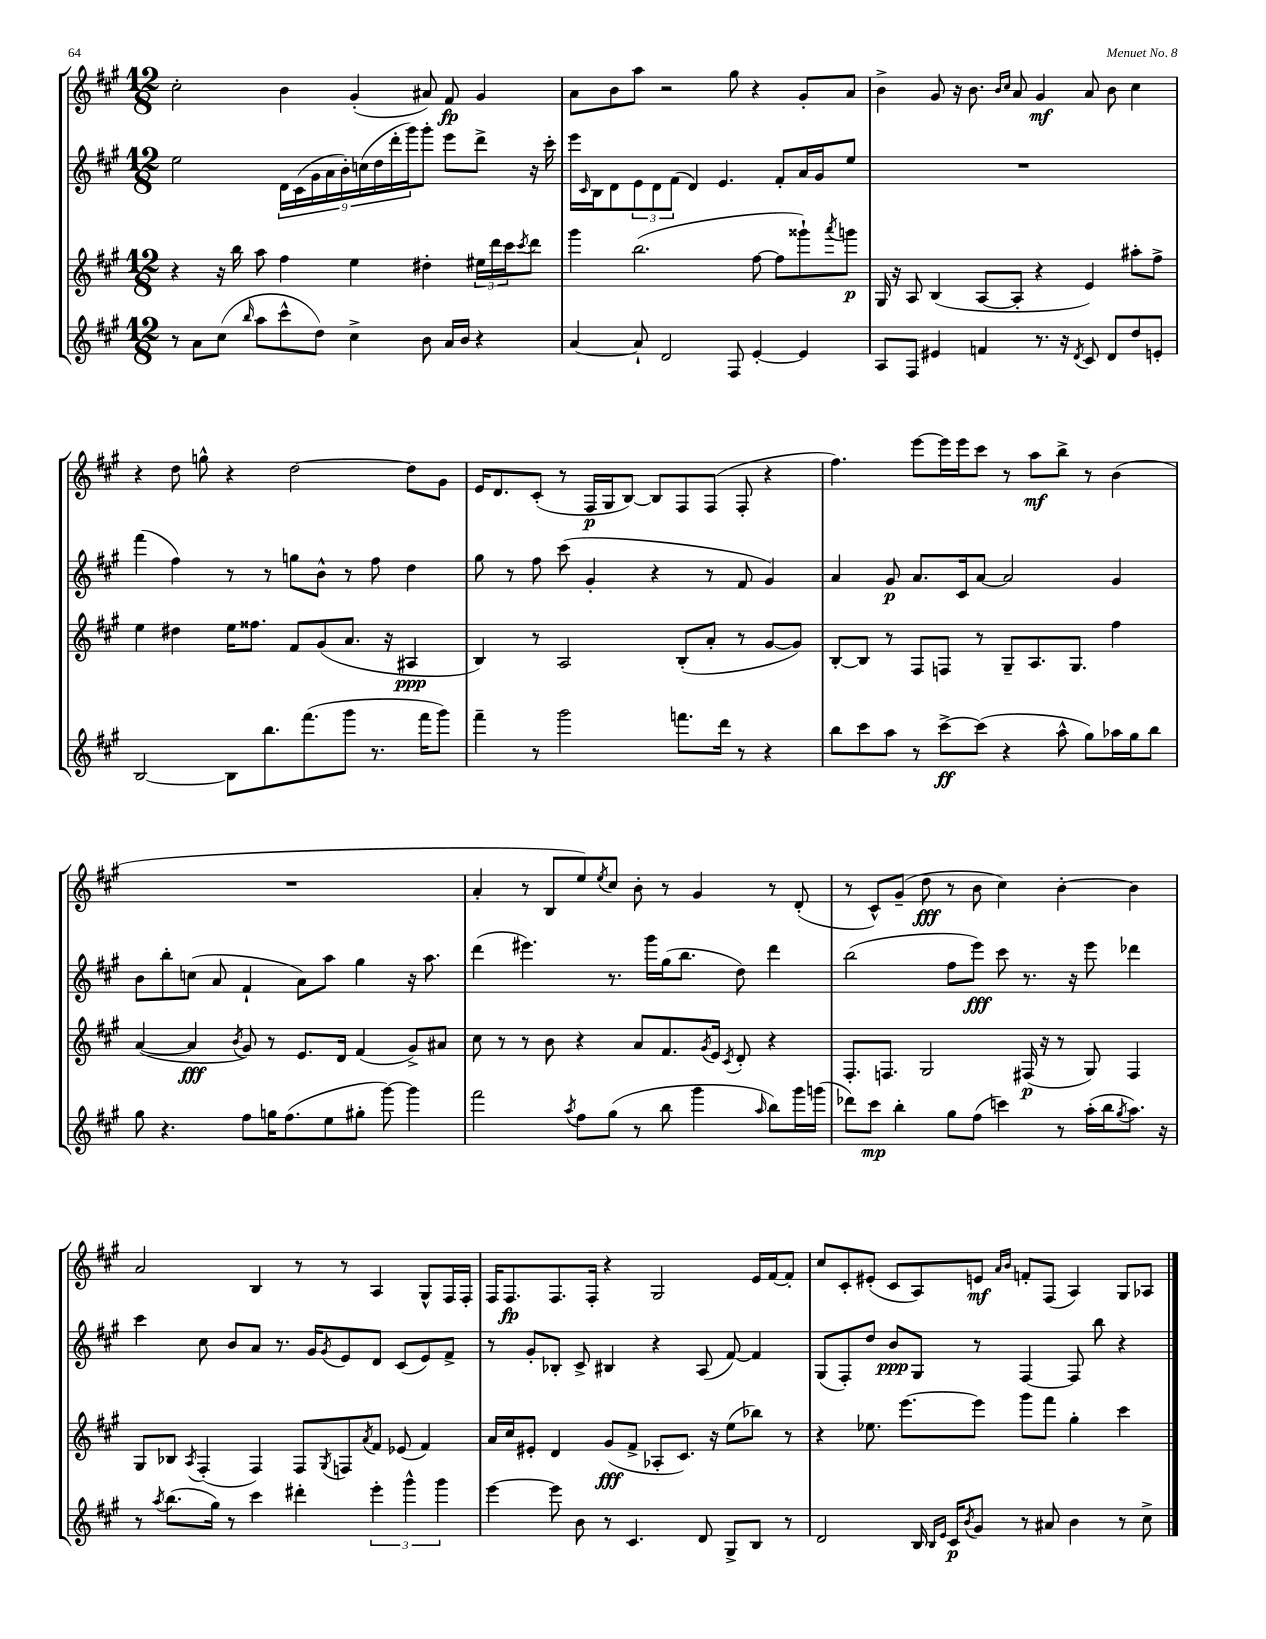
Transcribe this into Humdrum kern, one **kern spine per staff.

**kern	**dynam	**kern	**dynam	**kern	**dynam	**kern	**dynam
*part4	*part4	*part3	*part3	*part2	*part2	*part1	*part1
*staff4	*staff4	*staff3	*staff3	*staff2	*staff2	*staff1	*staff1
*clefG2	*	*clefG2	*	*clefG2	*	*clefG2	*
*k[f#c#g#]	*	*k[f#c#g#]	*	*k[f#c#g#]	*	*k[f#c#g#]	*
*M12/8	*	*M12/8	*	*M12/8	*	*M12/8	*
=138	=138	=138	=138	=138	=138	=138	=138
8r	.	4r	.	2ee\	.	2cc#'\	.
8a\L	.	.	.	.	.	.	.
(8cc#\J	.	16r	.	.	.	.	.
.	.	16bb\	.	.	.	.	.
16qqbb/	.	.	.	.	.	.	.
8aa\L	.	8aa\	.	.	.	.	.
8ccc#^^\	.	4ff#\	.	18d\LL	.	4b\	.
.	.	.	.	(18c#\	.	.	.
.	.	.	.	18g#\	.	.	.
8dd\J)	.	.	.	.	.	.	.
.	.	.	.	18a\	.	.	.
.	.	.	.	18b'\)	.	.	.
4cc#^\	.	4ee\	.	.	.	(4g#'/	.
.	.	.	.	(18ccn\	.	.	.
.	.	.	.	18dd\	.	.	.
.	.	.	.	18ddd'\	.	.	.
.	.	.	.	18ggg#\J)	.	.	.
8b\	.	4dd#X'\	.	8ggg#'\J	.	8a#X/)	.
16a/LL	.	.	.	8eee\L	.	8f#/	fp
16b/JJ	.	.	.	.	.	.	.
4r	.	24ee#X\LL	.	8ddd^\J	.	4g#/	.
.	.	24ddd\	.	.	.	.	.
.	.	24ccc#\J	.	.	.	.	.
.	.	8qccc#/	.	.	.	.	.
.	.	8ddd\J	.	16r	.	.	.
.	.	.	.	16ccc#'\	.	.	.
=139	=139	=139	=139	=139	=139	=139	=139
[4a/	.	4ggg#\	.	16eee\LL	.	8a\L	.
.	.	.	.	16qqc#/	.	.	.
.	.	.	.	16B\J	.	.	.
.	.	.	.	8d\	.	8b\	.
8a`/]	.	(2.bb\	.	12e\	.	8aa\J	.
.	.	.	.	12d\	.	.	.
2d/	.	.	.	.	.	2r	.
.	.	.	.	(12f#\J	.	.	.
.	.	.	.	4d/)	.	.	.
.	.	.	.	4.e/	.	.	.
8F#/	.	.	.	.	.	8gg#\	.
[4e'/	.	[8ff#\	.	.	.	4r	.
.	.	8ff#\L]	.	8f#'/L	.	.	.
4e/]	.	8ggg##X`\)	.	16a/L	.	8g#'/L	.
.	.	.	.	16g#/J	.	.	.
.	.	8qaaa/	.	.	.	.	.
.	.	8gggn\J	p	8ee/J	.	8a/J	.
=140	=140	=140	=140	=140	=140	=140	=140
8A/L	.	16G#/	.	1.r	.	4b^\	.
.	.	16r	.	.	.	.	.
8F#/J	.	8A/	.	.	.	.	.
4e#X/	.	(4B/	.	.	.	8g#/	.
.	.	.	.	.	.	16r	.
.	.	.	.	.	.	8.b\	.
4fn/	.	[8A/L	.	.	.	.	.
.	.	.	.	.	.	16qqb/LL	.
.	.	.	.	.	.	16qqcc#/JJ	.
.	.	8A'/J]	.	.	.	8a/	.
8.r	.	4r	.	.	.	4g#/	mf
16r	.	.	.	.	.	.	.
8qd/	.	.	.	.	.	.	.
8c#/	.	4e/)	.	.	.	8a/	.
8d/L	.	.	.	.	.	8b\	.
8dd/	.	8aa#X'\L	.	.	.	4cc#\	.
8en'/J	.	8ff#^\J	.	.	.	.	.
!!LO:LB:g=z
=141	=141	=141	=141	=141	=141	=141	=141
[2B/	.	4ee\	.	(4fff#\	.	4r	.
.	.	4dd#X\	.	4ff#\)	.	8dd\	.
.	.	.	.	.	.	8ggn^^\	.
8B\L]	.	16ee\KL	.	8r	.	4r	.
.	.	8.ff##X\J	.	.	.	.	.
8.bb\	.	.	.	8r	.	.	.
.	.	8f#/L	.	8ggn\L	.	[2dd\	.
(8.fff#\	.	.	.	.	.	.	.
.	.	(8g#/	.	8b^^\J	.	.	.
8ggg#\J	.	8.a/J	.	8r	.	.	.
8.r	.	.	.	8ff#\	.	.	.
.	.	16r	.	.	.	.	.
.	.	4A#X/	ppp	4dd\	.	8dd\L]	.
16fff#\KL	.	.	.	.	.	.	.
8ggg#\J)	.	.	.	.	.	8g#\J	.
=142	=142	=142	=142	=142	=142	=142	=142
4fff#~\	.	4B/)	.	8gg#\	.	16e/KL	.
.	.	.	.	.	.	8.d/	.
.	.	.	.	8r	.	.	.
8r	.	8r	.	8ff#\	.	(8c#'/J	.
2ggg#\	.	2A/	.	(8ccc#\	.	8r	.
.	.	.	.	4g#'/	.	16F#/LL	p
.	.	.	.	.	.	16G#/J	.
.	.	.	.	.	.	[8B/J)	.
.	.	.	.	4r	.	8B/L]	.
8.fffn\L	.	(8B'/L	.	.	.	8F#/	.
.	.	8a'/J	.	8r	.	(8F#/J	.
16ddd\Jk	.	.	.	.	.	.	.
8r	.	8r	.	8f#/	.	8F#'/	.
4r	.	[8g#/L	.	4g#/)	.	4r	.
.	.	8g#/J])	.	.	.	.	.
=143	=143	=143	=143	=143	=143	=143	=143
8bb\L	.	[8B'/L	.	4a/	.	4.ff#\)	.
8ccc#\	.	8B/J]	.	.	.	.	.
8aa\J	.	8r	.	8g#/	p	.	.
8r	.	8F#/L	.	8.a/L	.	[8eee\L	.
[8ccc#^\L	ff	8Fn/J	.	.	.	16eee\L]	.
.	.	.	.	16c#/k	.	16eee\J	.
(8ccc#\J]	.	8r	.	[8a/J	.	8ccc#\J	.
4r	.	8G#~/L	.	2a/]	.	8r	.
.	.	8.A/	.	.	.	8aa\L	mf
8aa^^\	.	.	.	.	.	8bb^\J	.
.	.	8.G#/J	.	.	.	.	.
8gg#\L)	.	.	.	.	.	8r	.
16aa-X\L	.	4ff#\	.	4g#/	.	(4b\	.
16gg#\J	.	.	.	.	.	.	.
8bb\J	.	.	.	.	.	.	.
!!LO:LB:g=z
=144	=144	=144	=144	=144	=144	=144	=144
8gg#\	.	([4a/	.	8b\L	.	1.r	.
4.r	.	.	.	8bb'\	.	.	.
.	.	4a/]	fff	(8ccn\J	.	.	.
.	.	.	.	8a/	.	.	.
.	.	8qb/	.	.	.	.	.
8ff#\L	.	8g#/)	.	4f#`/	.	.	.
16ggn\K	.	8r	.	.	.	.	.
(8.ff#\	.	.	.	.	.	.	.
.	.	8.e/L	.	8a\L)	.	.	.
8ee\	.	.	.	8aa\J	.	.	.
.	.	16d/Jk	.	.	.	.	.
8gg#X'\J	.	(4f#/	.	4gg#\	.	.	.
[8ggg#\)	.	.	.	.	.	.	.
4ggg#\]	.	8g#^/L)	.	16r	.	.	.
.	.	.	.	8.aa\	.	.	.
.	.	8a#X/J	.	.	.	.	.
=145	=145	=145	=145	=145	=145	=145	=145
2fff#\	.	8cc#\	.	(4ddd\	.	4a'/	.
.	.	8r	.	.	.	.	.
.	.	8r	.	4.eee#X\)	.	8r	.
.	.	8b\	.	.	.	8B/L	.
8qaa/	.	.	.	.	.	.	.
8ff#\L	.	4r	.	.	.	8ee/)	.
.	.	.	.	.	.	8qee/	.
(8gg#\J	.	.	.	8.r	.	8cc#/J	.
8r	.	8a/L	.	.	.	8b'\	.
.	.	.	.	16ggg#\LL	.	.	.
8bb\	.	8.f#/	.	(16gg#\J	.	8r	.
.	.	.	.	8.bb\J	.	.	.
4ggg#\	.	.	.	.	.	4g#/	.
.	.	8qg#/	.	.	.	.	.
.	.	16e/Jk	.	.	.	.	.
.	.	8qc#/	.	.	.	.	.
.	.	8d'/	.	8dd\)	.	.	.
16qqaa/	.	.	.	.	.	.	.
8bb\L)	.	4r	.	4ddd\	.	8r	.
16ggg#\L	.	.	.	.	.	(8d'/	.
(16gggn\JJ	.	.	.	.	.	.	.
=146	=146	=146	=146	=146	=146	=146	=146
8ddd-X\L)	.	8.F#'/L	.	(2bb\	.	8r	.
8ccc#\J	mp	.	.	.	.	8c#^^/L)	.
.	.	8.Fn/J	.	.	.	.	.
4bb'\	.	.	.	.	.	(8g#~/J	.
.	.	2G#/	.	.	.	8dd\	fff
8gg#\L	.	.	.	8ff#\L	.	8r	.
(8ff#\J	.	.	.	8eee\J)	fff	8b\	.
4cccn\)	.	.	.	8ccc#\	.	4cc#\)	.
.	.	(16F#X/	p	8.r	.	.	.
.	.	16r	.	.	.	.	.
8r	.	8r	.	.	.	[4b'\	.
.	.	.	.	16r	.	.	.
(16aa'\LL	.	8G#/)	.	8eee\	.	.	.
16bb\J	.	.	.	.	.	.	.
8qgg#/	.	.	.	.	.	.	.
8.aa\J)	.	4F#/	.	4ddd-X\	.	4b\]	.
16r	.	.	.	.	.	.	.
!!LO:LB:g=z
=147	=147	=147	=147	=147	=147	=147	=147
8r	.	8G#/L	.	4ccc#\	.	2a/	.
8qaa/	.	.	.	.	.	.	.
(8.bb\L	.	8B-X/J	.	.	.	.	.
.	.	8qA/	.	.	.	.	.
.	.	(4F#'/	.	8cc#\	.	.	.
16gg#\Jk)	.	.	.	.	.	.	.
8r	.	.	.	8b/L	.	.	.
4ccc#\	.	4F#/)	.	8a/J	.	4B/	.
.	.	.	.	8.r	.	.	.
4ddd#X'\	.	8F#/L	.	.	.	8r	.
.	.	.	.	16g#/KL	.	.	.
.	.	8qG#/	.	8qg#/	.	.	.
.	.	8Fn/	.	8e/	.	8r	.
.	.	8qa/	.	.	.	.	.
6eee'\	.	8f#/J	.	8d/J	.	4A/	.
.	.	(8e-X/	.	(8c#/L	.	.	.
6ggg#^^\	.	.	.	.	.	.	.
.	.	4f#/)	.	8e/)	.	8G#^^/L	.
6ggg#\	.	.	.	.	.	.	.
.	.	.	.	8f#^/J	.	16F#/L	.
.	.	.	.	.	.	16F#'/JJ	.
=148	=148	=148	=148	=148	=148	=148	=148
[4eee\	.	16a/LL	.	8r	.	16F#/KL	.
.	.	16cc#/J	.	.	.	8.F#/	fp
.	.	8e#X'/J	.	8g#'/L	.	.	.
8eee\]	.	4d/	.	8B-X'/J	.	8.F#/	.
8b\	.	.	.	8c#^/	.	.	.
.	.	.	.	.	.	16F#'/Jk	.
8r	.	(8g#/L	fff	4B#X/	.	4r	.
4.c#/	.	8f#^/J	.	.	.	.	.
.	.	8A-X'/L	.	4r	.	2G#/	.
.	.	8.c#/J)	.	.	.	.	.
8d/	.	.	.	(8A/	.	.	.
.	.	16r	.	.	.	.	.
8G#^/L	.	(8ee\L	.	[8f#/)	.	.	.
8B/J	.	8bb-X\J)	.	4f#/]	.	16e/LL	.
.	.	.	.	.	.	[16f#/J	.
8r	.	8r	.	.	.	8f#'/J]	.
=149	=149	=149	=149	=149	=149	=149	=149
2d/	.	4r	.	(8G#/L	.	8cc#/L	.
.	.	.	.	8F#'/)	.	8c#'/	.
.	.	8.ee-X\	.	8dd/J	.	(8e#X'/J	.
.	.	.	.	8b/L	ppp	8c#/L	.
.	.	[8.eee\L	.	.	.	.	.
16B/	.	.	.	8G#/J	.	8A/)	.
16qqB/LL	.	.	.	.	.	.	.
16qqe/JJ	.	.	.	.	.	.	.
16c#/KL	p	.	.	.	.	.	.
8qb/	.	.	.	.	.	.	.
8g#/J	.	8eee\J]	.	8r	.	8en/J	mf
.	.	.	.	.	.	16qqa/LL	.
.	.	.	.	.	.	16qqb/JJ	.
8r	.	8ggg#\L	.	[4F#/	.	8fn'/L	.
8a#X/	.	8fff#\J	.	.	.	(8F#/J	.
4b\	.	4gg#'\	.	8F#/]	.	4A/)	.
.	.	.	.	8bb\	.	.	.
8r	.	4ccc#\	.	4r	.	8G#/L	.
8cc#^\	.	.	.	.	.	8A-X/J	.
==	==	==	==	==	==	==	==
*-	*-	*-	*-	*-	*-	*-	*-
